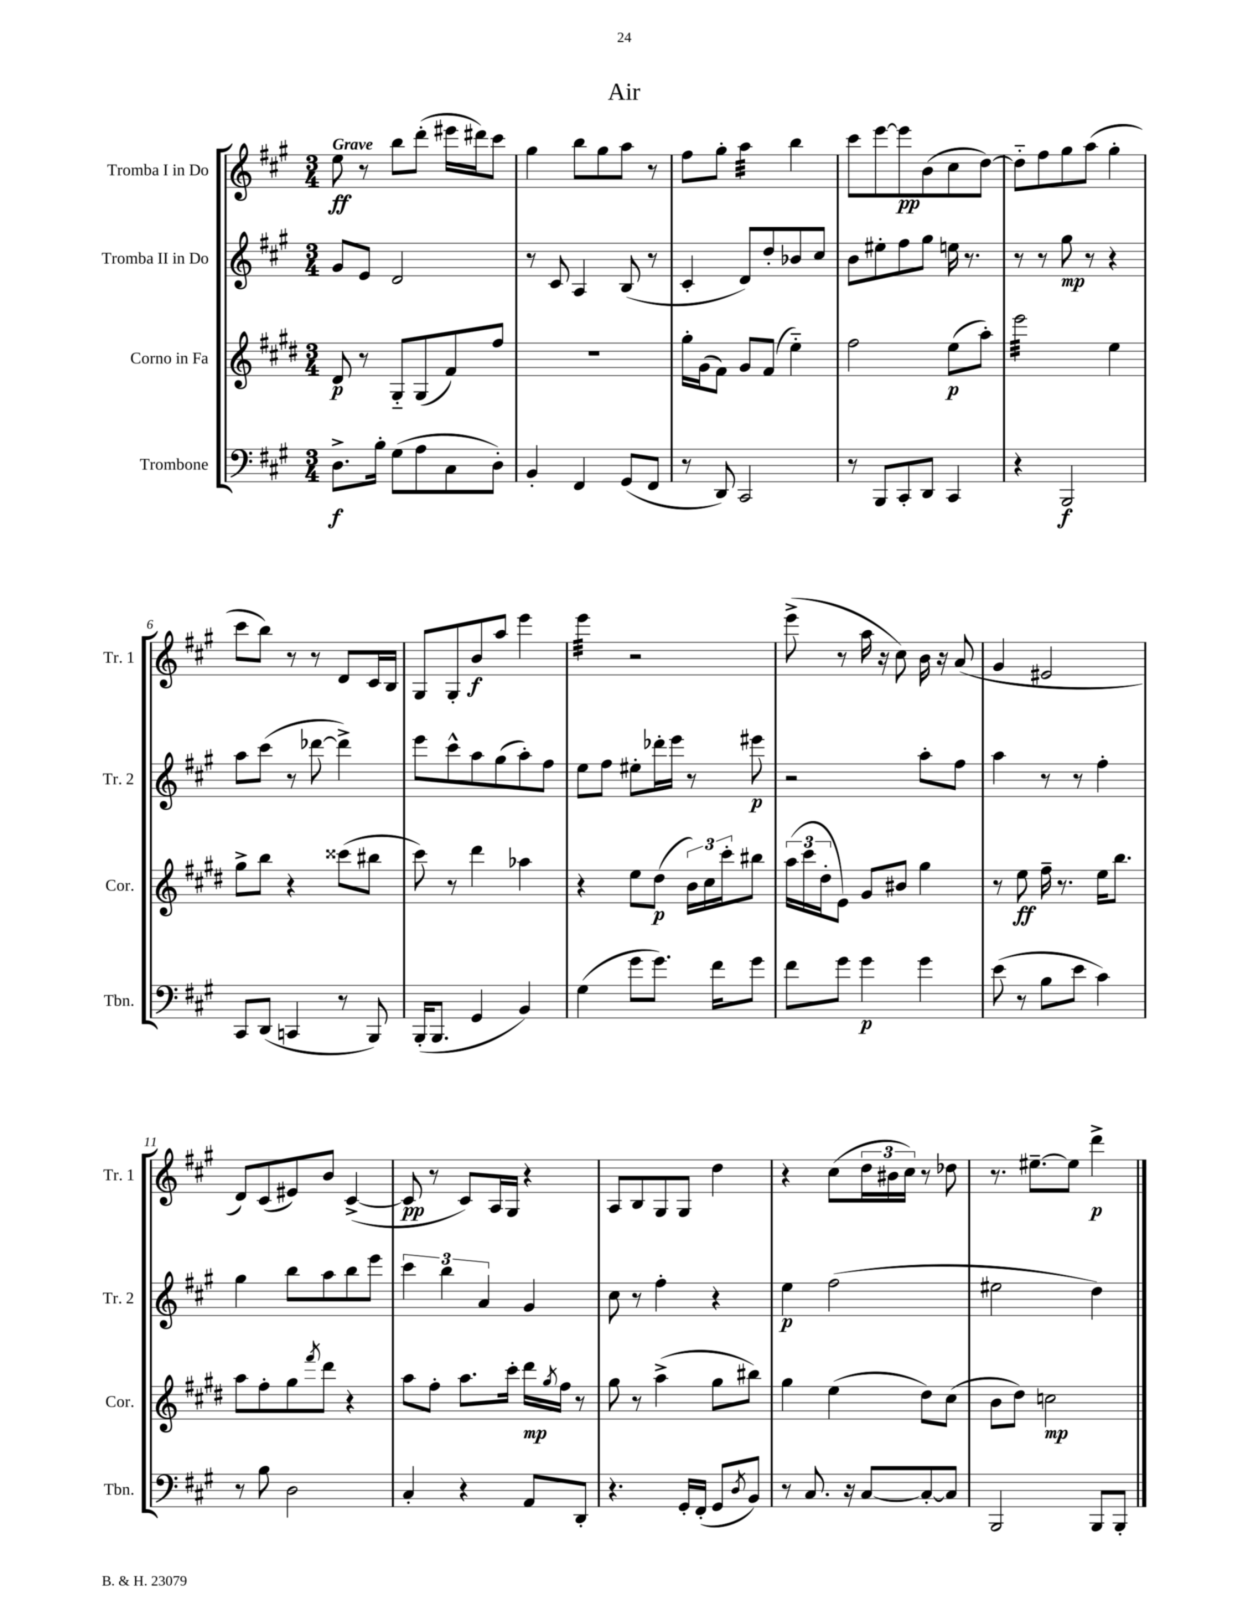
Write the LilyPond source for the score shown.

\header { title = "Air" }
<<
\new StaffGroup <<
\new Staff = "s0" \with { instrumentName = "Tromba I in Do" shortInstrumentName = "Tr. 1" } {
    \clef treble \key a \major \numericTimeSignature \time 3/4 \tempo "Grave"
    e''8\ff r8 b''8 d'''8-.( eis'''16 dis'''16) cis'''8 |
    gis''4 b''8 gis''8 a''8 r8 |
    fis''8 gis''8-. a''4:32 b''4 |
    cis'''8 e'''8~ e'''8\pp b'8( cis''8 d''8~) |
    d''8-_ fis''8 gis''8 a''8( gis''4-. |
    cis'''8 b''8) r8 r8 d'8 cis'16 b16 |
    gis8 gis8-. b'8\f a''8 e'''4 |
    e'''4:32 r2 |
    e'''8->( r8 a''16 r16 cis''8) b'16 r16 a'8( |
    gis'4 eis'2 |
    d'8) cis'8( eis'8) b'8 cis'4~->( |
    cis'8\pp r8 cis'8) a16 gis16 r4 |
    a8 b8 gis8 gis8 d''4 |
    r4 cis''8( \tuplet 3/2 { d''16 bis'16 cis''16) } r8 des''8 |
    r8. eis''8.~-- eis''8 d'''4->\p \bar "|." |
}
\new Staff = "s1" \with { instrumentName = "Tromba II in Do" shortInstrumentName = "Tr. 2" } {
    \clef treble \key a \major \numericTimeSignature \time 3/4
    gis'8 e'8 d'2 |
    r8 cis'8 a4 b8( r8 |
    cis'4-. d'8) d''8-. bes'8 cis''8 |
    b'8 eis''8-. fis''8 gis''8 e''16 r8. |
    r8 r8 gis''8\mp r8 r4 |
    a''8 cis'''8( r8 des'''8~ des'''4->) |
    e'''8 cis'''8-^ a''8 gis''8( a''8-.) fis''8 |
    e''8 fis''8 eis''8-. des'''16-. e'''16 r8 eis'''8\p |
    r2 a''8-. fis''8 |
    a''4 r8 r8 fis''4-. |
    gis''4 b''8 a''8 b''8 e'''8 |
    \tuplet 3/2 { cis'''4 b''4 a'4 } gis'4 |
    cis''8 r8 fis''4-. r4 |
    e''4\p fis''2( |
    eis''2 d''4) \bar "|." |
}
\new Staff = "s2" \with { instrumentName = "Corno in Fa" shortInstrumentName = "Cor." } {
    \clef treble \key e \major \numericTimeSignature \time 3/4
    dis'8\p r8 gis8-_ gis8( fis'8) fis''8 |
    R2. |
    gis''16-. gis'16( fis'8) gis'8 fis'8( e''4-_) |
    fis''2 e''8\p( a''8-.) |
    e'''2:32 e''4 |
    gis''8-> b''8 r4 cisis'''8( bis''8 |
    cis'''8) r8 dis'''4 aes''4 |
    r4 e''8 dis''8\p( \tuplet 3/2 { b'16) cis''16 cis'''16-. } bis''8 |
    \tuplet 3/2 { a''16( cis'''16 dis''16-. } e'8) gis'8 bis'8 gis''4 |
    r8 e''8\ff fis''16-- r8. e''16 b''8. |
    a''8 fis''8-. gis''8 \acciaccatura { fis'''8 } dis'''8 r4 |
    a''8 fis''8-. a''8. cis'''16-. dis'''16\mp \acciaccatura { gis''8 } fis''16 r8 |
    gis''8 r8 a''4->( gis''8 bis''8) |
    gis''4 e''4( dis''8) cis''8( |
    b'8 dis''8) c''2\mp \bar "|." |
}
\new Staff = "s3" \with { instrumentName = "Trombone" shortInstrumentName = "Tbn." } {
    \clef bass \key a \major \numericTimeSignature \time 3/4
    d8.->\f b16-. gis8( a8 cis8 d8-.) |
    b,4-. fis,4 gis,8( fis,8 |
    r8 d,8) cis,2 |
    r8 b,,8 cis,8-. d,8 cis,4 |
    r4 b,,2\f |
    cis,8 d,8( c,4 r8 b,,8) |
    b,,16-.( b,,8. gis,4 b,4) |
    gis4( gis'8 gis'8.) fis'16 gis'8 |
    fis'8 gis'8 gis'4\p gis'4 |
    e'8( r8 b8 e'8 cis'4) |
    r8 b8 d2 |
    cis4-. r4 a,8 d,8-. |
    r4. gis,16-. fis,16-.( gis,8 \acciaccatura { d8 } b,8) |
    r8 cis8. r16 cis8~ cis8~-. cis8 |
    b,,2 b,,8 b,,8-. \bar "|." |
}
>>
>>
